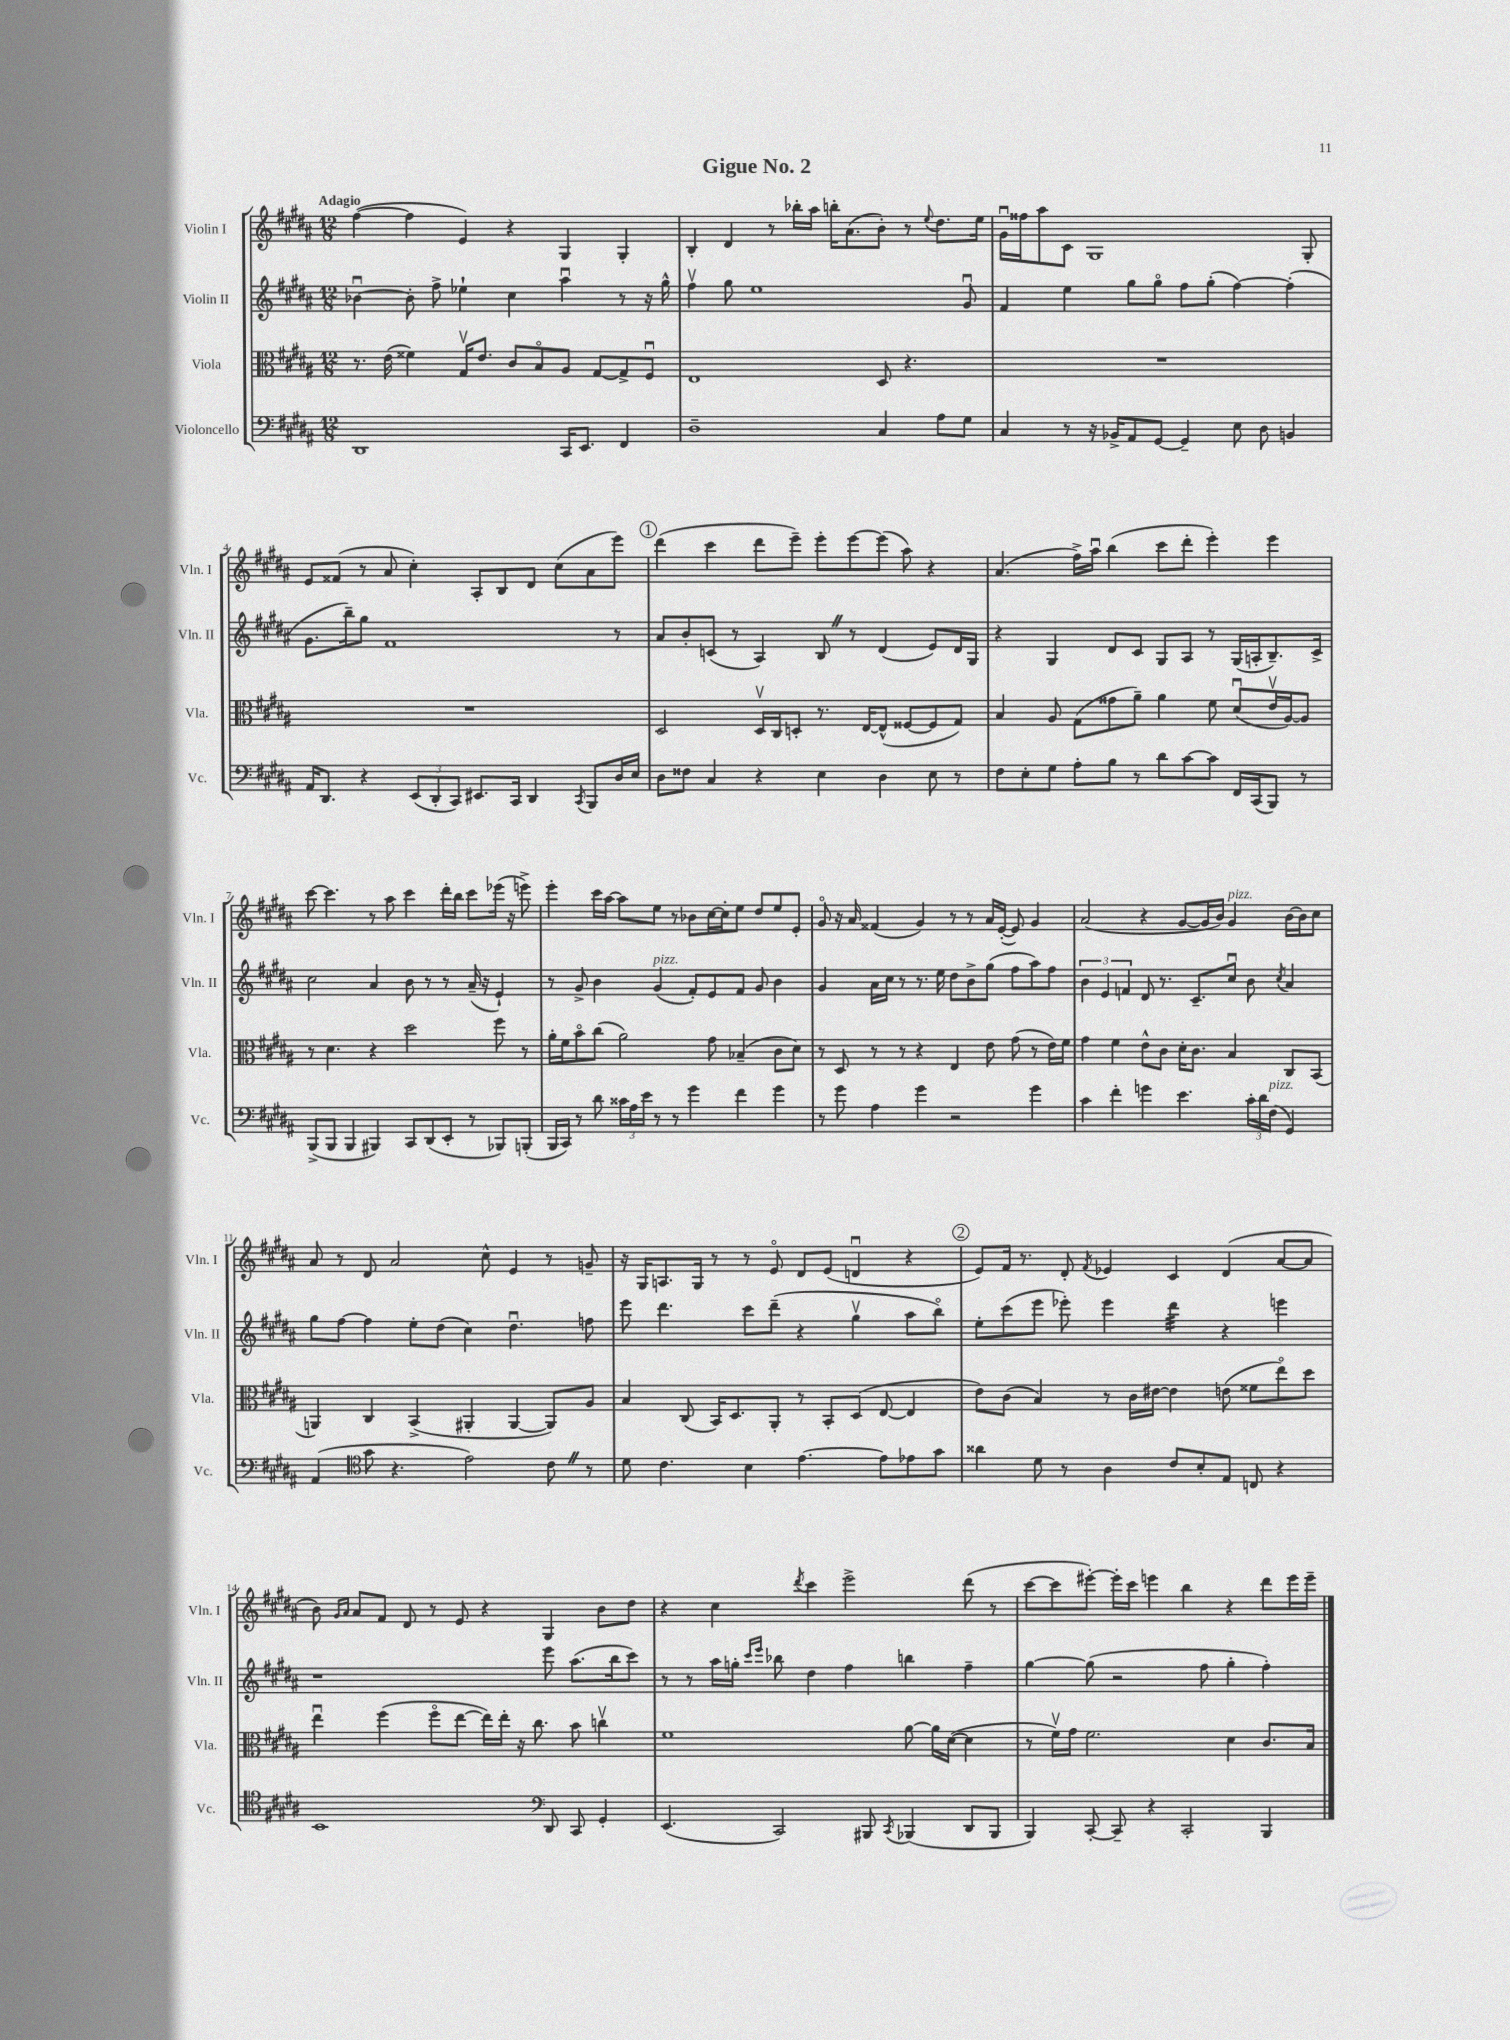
\header { title = "Gigue No. 2" }
<<
\new StaffGroup <<
\new Staff = "s0" \with { instrumentName = "Violin I" shortInstrumentName = "Vln. I" } {
    \clef treble \key b \major \numericTimeSignature \time 12/8 \tempo "Adagio"
    fis''4~( fis''4 e'4) r4 gis4 gis4-. |
    b4-. dis'4 r8 bes''16-. ais''16 b''16-. ais'8.( b'8-.) r8 \appoggiatura { e''8 } dis''8. e''16 |
    gis'16\downbow fisis''16 ais''8 cis'8 gis1 gis8-. |
    e'8 fisis'8( r8 ais'8 cis''4-.) ais8-. b8 dis'8 cis''8( ais'8 e'''8) |
    \mark \markup { \circle "1" } dis'''4( cis'''4 dis'''8 e'''8--) e'''8-. e'''8~ e'''8( ais''8) r4 |
    ais'4.( fis''16->) ais''16\downbow b''4( cis'''8 dis'''8-. e'''4-.) e'''4 |
    cis'''8~ cis'''4. r8 ais''8 cis'''4 dis'''16-. b''16 cis'''8 ees'''16( r16 e'''8->) |
    e'''4-. cis'''16 ais''16~ ais''8 e''8 r8 bes'8 cis''16~ cis''16-. e''8 dis''8 e''8 e'8-. |
    gis'8\flageolet r16 ais'16 fisis'4( gis'4) r8 r8 ais'16 e'16~-.( e'8) gis'4 |
    ais'2( r4 gis'8~ gis'16 b'16) gis'4^\markup { \italic "pizz." } b'16~ b'16 cis''8 |
    ais'8 r8 dis'8 ais'2 cis''8-^ e'4 r8 g'8-- |
    r16 gis16 a8. gis16 r8 r8 e'8\flageolet dis'8 e'8( d'4\downbow r4 |
    \mark \markup { \circle "2" } e'8) fis'16 r8. dis'8-. \acciaccatura { fis'8 } ees'4 cis'4 dis'4( ais'8~ ais'8 |
    b'8) \grace { gis'16 ais'16 } ais'8 fis'8 dis'8 r8 e'8 r4 gis4 b'8 dis''8 |
    r4 cis''4 \acciaccatura { dis'''8 } cis'''4 e'''2-> dis'''8( r8 |
    cis'''8~ cis'''8 eis'''8~-.) eis'''16-. cis'''16 e'''4 b''4 r4 dis'''8 e'''16 e'''16-- \bar "|." |
}
\new Staff = "s1" \with { instrumentName = "Violin II" shortInstrumentName = "Vln. II" } {
    \clef treble \key b \major \numericTimeSignature \time 12/8
    bes'4~\downbow bes'8-. fis''8-> ees''4-! cis''4 ais''4\downbow r8 r16 gis''16-^ |
    fis''4\upbow gis''8 e''1 gis'8\downbow |
    fis'4 e''4 gis''8 gis''8\flageolet fis''8 gis''8-.( fis''4~) fis''4-.( |
    gis'8. b''16--) gis''8 fis'1 r8 |
    \mark \markup { \circle "1" } ais'8 b'8-. c'8( r8 ais4) b8 \once \override BreathingSign.text = \markup { \musicglyph "scripts.caesura.straight" } \breathe r8 dis'4( e'8) dis'16 gis16 |
    r4 gis4 dis'8 cis'8 gis8 ais8 r8 gis16( a16-. b8.--) cis'16-> |
    cis''2 ais'4 b'8 r8 r8 ais'16--( r16 e'4-!) |
    r8 gis'8-> b'4 gis'4^\markup { \italic "pizz." }( fis'8-.) e'8 fis'8 gis'8 b'4 |
    gis'4 ais'16 cis''16 r8 r8. e''16 dis''8 b'8-> gis''8( fis''8 ais''8) fis''8 |
    \tuplet 3/2 { b'4 e'4 f'4 } dis'8 r8. cis'8.-- cis''8\downbow b'8 \acciaccatura { cis''8 } ais'4 |
    gis''8 fis''8~ fis''4 e''8-. dis''8( cis''4) dis''4.\downbow f''8 |
    e'''8 dis'''4. cis'''8 dis'''8--( r4 gis''4\upbow ais''8 b''8\flageolet) |
    \mark \markup { \circle "2" } e''8-. cis'''8( e'''8 ees'''8-.) ees'''4 dis'''4:32 r4 e'''4 |
    r1 e'''8 ais''8.( b''16 cis'''8) |
    r8 r8 ais''16 g''16-. \grace { cis'''16 e'''16 } bes''8 dis''4 fis''4 b''4 fis''4-- |
    gis''4~ gis''8( r2 fis''8 gis''4-. fis''4-.) \bar "|." |
}
\new Staff = "s2" \with { instrumentName = "Viola" shortInstrumentName = "Vla." } {
    \clef alto \key b \major \numericTimeSignature \time 12/8
    r8. e'16( fisis'4) gis16\upbow e'8. cis'8 b8\flageolet ais8 gis8~ gis8-> fis8\downbow |
    e1 dis8 r4. |
    R1. |
    R1. |
    \mark \markup { \circle "1" } dis2 dis16\upbow cis16 d8-. r8. e16~ e8-^( fisis8~ fisis8 gis8) |
    b4 ais8 gis8( gisis'8 ais'8--) ais'4 fis'8 dis'8\downbow( e'16\upbow ais16~) ais8 |
    r8 dis'4. r4 dis''2 fis''8 r8 |
    ais'16-. fis'16 b'8\flageolet cis''8( ais'2) gis'8 bes4--( cis'8 dis'8) |
    r8 dis8 r8 r8 r4 e4 e'8 gis'8( r8 e'16) fis'16 |
    gis'4 fis'4 e'8-^ cis'8 dis'16-. cis'8. b4 cis8 b,8( |
    a,4) cis4 b,4->( ais,4-. ais,4~ ais,8) ais8 |
    b4 cis8( b,16) dis8. ais,8-. r8 b,8-. dis8( e8~ e4 |
    \mark \markup { \circle "2" } e'8) cis'8( b4) r8 cis'16 eis'16~ eis'4 e'8( fisis'8 e''8\flageolet) dis''8 |
    e''4\downbow fis''4( fis''8\flageolet e''8~ e''16) e''16-. r16 cis''8. b'8 c''4\upbow |
    fis'1 ais'8~ ais'16 dis'16~( dis'4 |
    r8 fis'16\upbow) gis'16 fis'2. dis'4 cis'8. b16 \bar "|." |
}
\new Staff = "s3" \with { instrumentName = "Violoncello" shortInstrumentName = "Vc." } {
    \clef bass \key b \major \numericTimeSignature \time 12/8
    dis,1 cis,16 e,8. fis,4 |
    dis1-- cis4 ais8 gis8 |
    cis4 r8 r16 bes,16-> ais,8 gis,8~ gis,4-- e8 dis8 b,4 |
    ais,16 dis,8. r4 \tuplet 3/2 { e,8( dis,8-. cis,8) } eis,8. cis,16 dis,4 \acciaccatura { cis,8 } b,,8 dis16 e16 |
    \mark \markup { \circle "1" } dis8 fisis8 cis4 r4 e4 dis4 e8 r8 |
    fis8 e8-. gis8 ais8-. b8 r8 dis'8 cis'8~ cis'8 fis,16 cis,16( b,,8) r8 |
    b,,8->( b,,8 b,,4 bis,,4) cis,8 dis,8( e,8-. r8 bes,,8) b,,8-.( |
    b,,16 cis,16) r8 dis'8 \tuplet 3/2 { cisis'16 ais16 e'16 } r8 r8 gis'4 fis'4 gis'4 |
    r8 gis'8 ais4 gis'4 r2 gis'4 |
    cis'4 fis'4-. g'4 e'4. \tuplet 3/2 { cis'16-. dis'16 fis16^\markup { \italic "pizz." }( } gis,4) |
    ais,4( \clef tenor gis'8 r4. e'2) cis'8 \once \override BreathingSign.text = \markup { \musicglyph "scripts.caesura.straight" } \breathe r8 |
    dis'8 cis'4. b4 e'4.~ e'8 ees'8 gis'8 |
    \mark \markup { \circle "2" } aisis'4 dis'8 r8 ais4 cis'8 b8-. e8 c8 r4 |
    b,1 \clef bass dis,8 cis,8 gis,4-. |
    e,4.( cis,2) bis,,8 \acciaccatura { cis,8 } bes,,4( dis,8 bes,,8 |
    b,,4) cis,8~-. cis,8-- r4 cis,2-. b,,4 \bar "|." |
}
>>
>>
